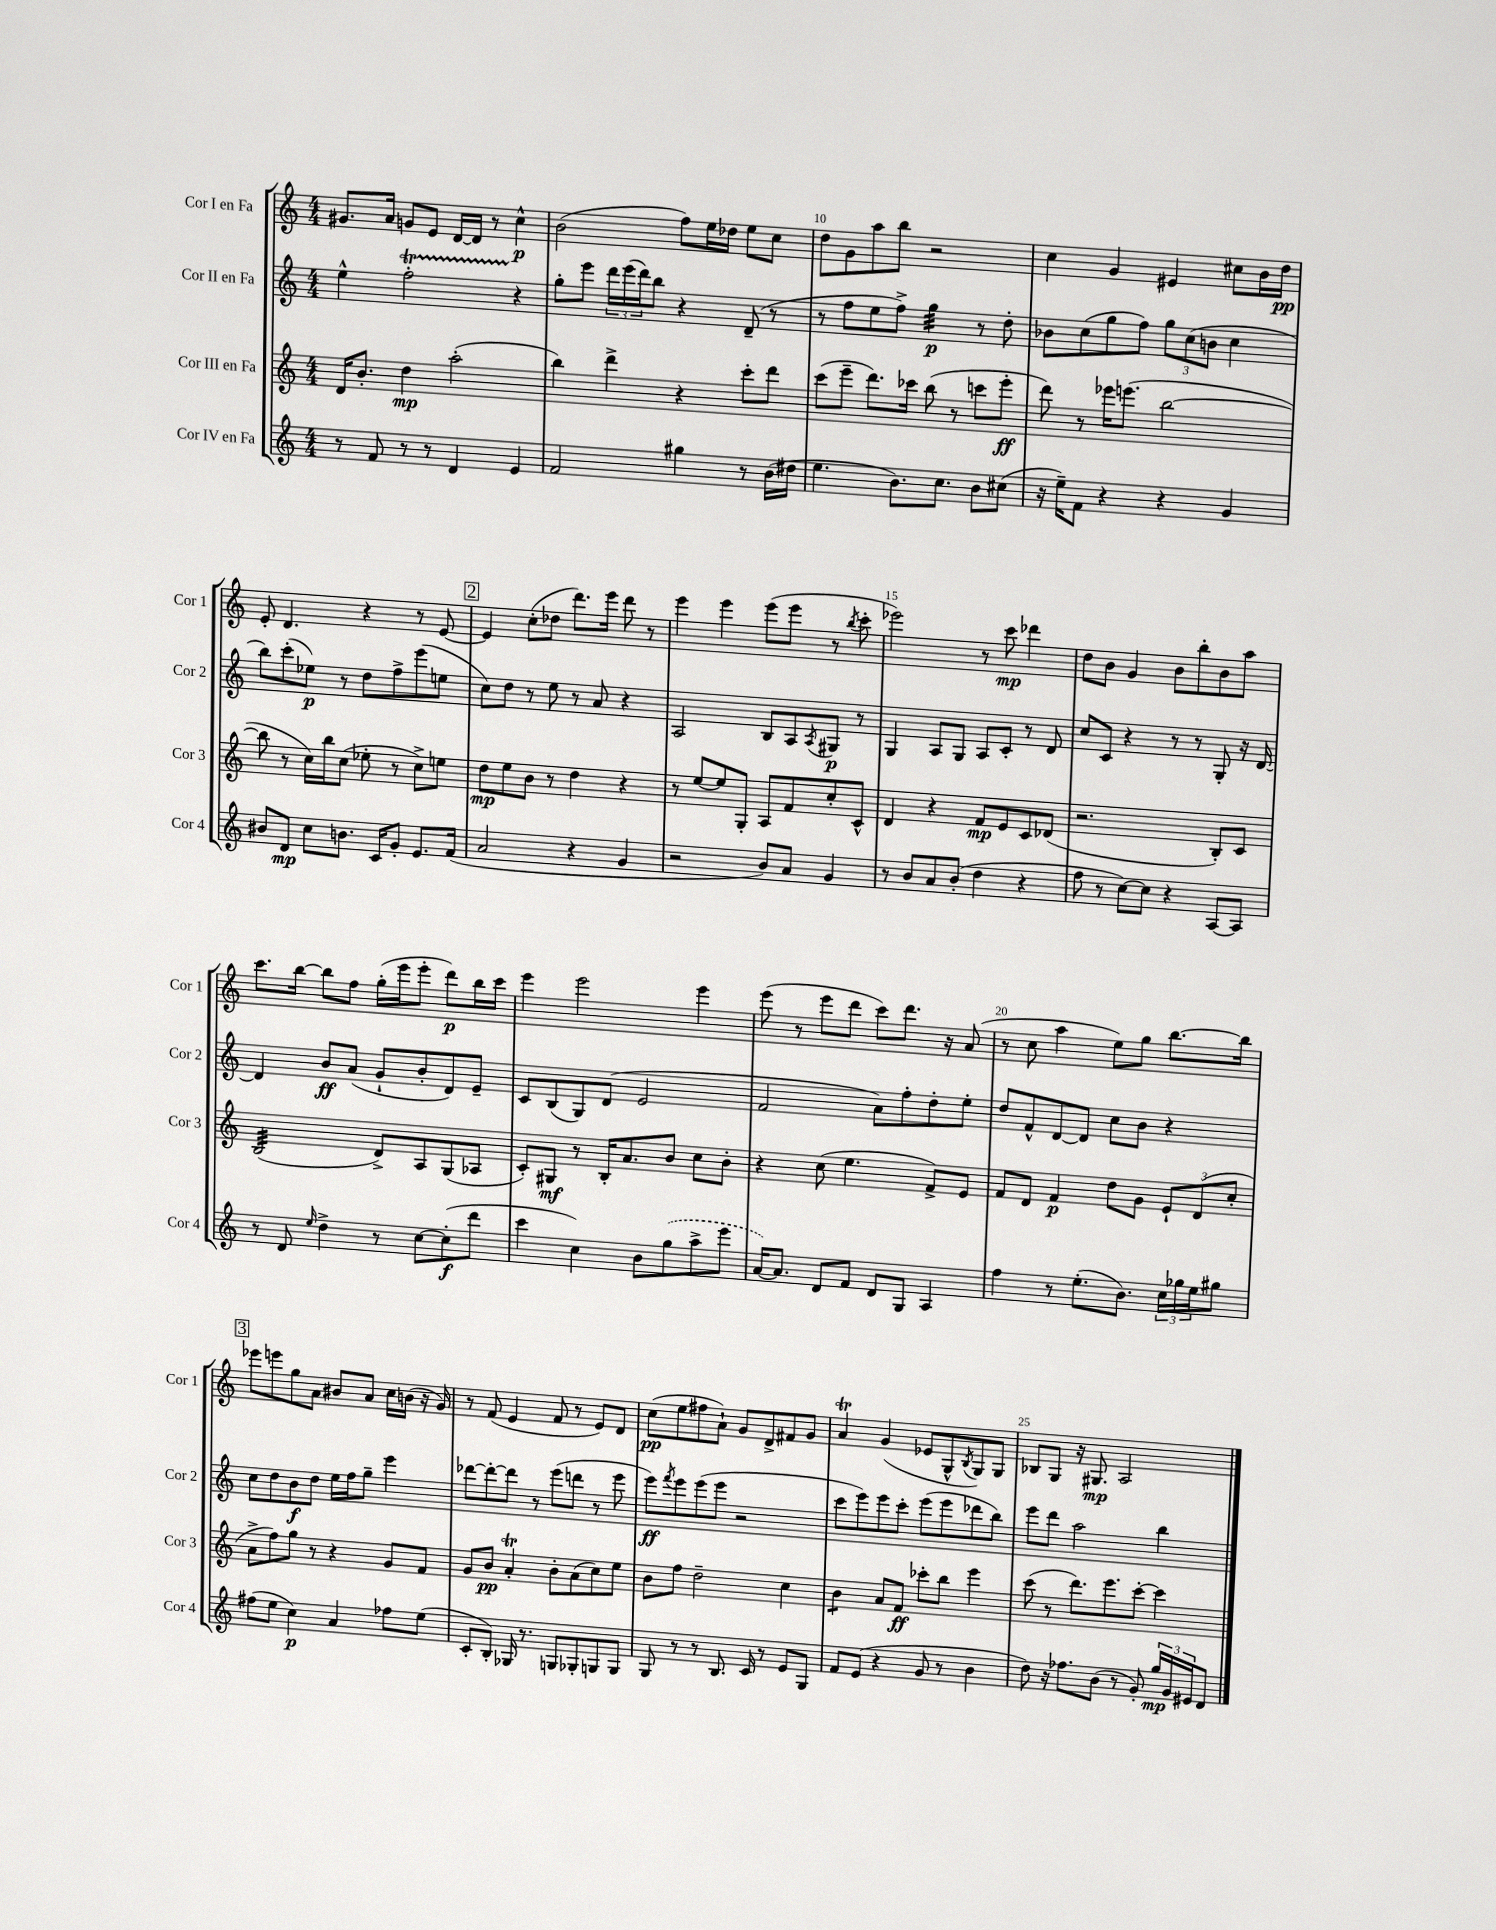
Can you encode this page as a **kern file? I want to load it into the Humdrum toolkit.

**kern	**kern	**kern	**kern
*staff4	*staff3	*staff2	*staff1
*clefG2	*clefG2	*clefG2	*clefG2
*k[]	*k[]	*k[]	*k[]
*M4/4	*M4/4	*M4/4	*M4/4
8r	16d/LK	4ee^^\	8.g#/L
.	8.b'/J	.	.
8f/	.	.	.
.	.	.	16a/Jk
8r	4dd\	2ff'\	8g/L
8r	.	.	8e/J
4d/	(2aa'\	.	[16d/LL
.	.	.	16d/]JJ
.	.	.	8r
4e/	.	4r	4cc^^\
=	=	=	=
2f/	4bb\)	8gg'\L	(2b\
.	.	8eee\J	.
.	4ddd^\	24ddd\LL	.
.	.	(24eee\	.
.	.	24ddd\J)	.
.	.	8bb\J	.
4gg#\	4r	4r	8ff\L)
.	.	.	16ee\L
.	.	.	16dd-\JJ
8r	8ccc'\L	(8d~/	8ee\L
(16b\LL	8ddd\J	8r	8cc\J
16dd#\JJ	.	.	.
=	=	=	=
4.ee\	(8ccc\L	8r	8dd\L
.	8eee~\J	8ff\L	8g\
.	8.ddd\L)	8ee\	8aa\
8.b\L)	.	8ff^\J)	8bb\J
.	16ccc-\Jk	.	.
.	(8bb\	4gg\	2r
8.cc\J	.	.	.
.	8r	.	.
8b\L	8ccc\L	8r	.
(8cc#\J	8eee'\J	8dd'\	.
=	=	=	=
16r	8ddd\)	8b-\L	4cc\
16ee~\LK)	.	.	.
8f\J	8r	(8cc\	.
4r	16eee-\LK	8gg\	4g/
.	(8.eee\J	.	.
.	.	8ff\J)	.
4r	[2bb\	12gg\L	4e#/
.	.	(12cc\	.
.	.	12b\J	.
4g/	.	4cc\	8cc#\L
.	.	.	16b\L
.	.	.	16dd\JJ
=	=	=	=
8b#/L	8bb\]	8bb\L)	8e'/
8d/J	8r	(8ccc'\	4.d/
8cc\L	16cc\LL)	8ee-\J)	.
.	16bb\J	.	.
8.b\J	(8cc\J	8r	.
.	8ee-'\	8dd\L	4r
16c/LK	.	.	.
8g'/J	8r	8ff^\	.
8.e/L	8cc^\L)	(8eee\	8r
.	8ee\J	8ee\J	[8e/
(16f/Jk	.	.	.
=	=	=	=
2a/	8dd\L	8cc\L)	4e/]
.	8ee\	8dd\J	.
.	8b\J	8r	(8cc'\L
.	8r	8ee\	8dd-\J
4r	4dd\	8r	8.ddd\L)
.	.	8a/	.
.	.	.	16eee\Jk
4g/	4r	4r	8ddd\
.	.	.	8r
=	=	=	=
2r	8r	2A/	4eee\
.	[8ee/L	.	.
.	8ee/]	.	4eee\
.	8G'/J	.	.
8b/L)	8A/L	8B/L	(8eee\L
8a/J	8f/	8A/	8eee\J
.	.	8qA/	.
4g/	8cc'/	8G#/J	8r
.	.	.	8qbb/
.	8c^^/J	8r	8ccc'\
=	=	=	=
8r	4d/	4G/	2eee-\)
8b/L	.	.	.
8a/	4r	8A/L	.
(8b'/J	.	8G/J	.
4dd\	8f/L	8A/L	8r
.	8e/	8c'/J	8ccc\
4r	8c/	8r	4ddd-\
.	(8d-/J	8d/	.
=	=	=	=
8ff\	2.r	8cc/L	8dd\L
8r	.	8c/J	8b\J
[8cc\L)	.	4r	4g/
8cc\]J	.	.	.
4r	.	8r	8b\L
.	.	8r	8bb'\
[8A/L	8B'/L)	8G'/	8b\
8A/]J	8c/J	16r	8aa\J
.	.	[16d/	.
=	=	=	=
8r	(2B/	4d/]	8.ccc\L
8d/	.	.	.
.	.	.	[16bb\Jk
16qqee/	.	.	.
4dd^\	.	8b/L	8bb\]L
.	.	(8a/J	8ff\J
8r	8d^/L)	8g`/L	(16gg'\LL
.	.	.	16eee\J
[8cc\L	8A/	8b'/	8eee'\J
(8cc'\]	(8G/	8d/)	8ddd\L)
8ddd\J	8A-/J	8e~/J	16bb\L
.	.	.	16ccc\JJ
=	=	=	=
4ccc\	8c'/L)	8c/L	4eee\
.	8G#/J	(8B/	.
4cc\)	8r	8G/)	2eee\
.	16B'/LK	(8d/J	.
.	8.a/	.	.
8b\L	.	2e/	.
(8gg\	8b/J	.	.
8aa^\	8cc\L	.	4eee\
8eee\J	8b'\J	.	.
=	=	=	=
[16a/LK)	4r	2f/	(8eee\
8.a/]J	.	.	.
.	.	.	8r
8d/L	(8cc\	.	8eee\L
8f/J	4.ee\	.	8ddd\J
8d/L	.	8a\L)	8ccc\L)
8G/J	.	8ff'\	8.ddd\J
4A/	8f^/L)	8dd'\	.
.	.	.	16r
.	8e/J	8ee'\J	(8a/
=	=	=	=
4ff\	8f/L	8dd/L	8r
.	8d/J	8f^^/	8cc\
8r	4f/	[8d/	4aa\
(8.ee'\L	.	8d/]J	.
.	8dd\L	8cc\L	8ee\L)
8.b\J)	.	.	.
.	8g\J	8b\J	8gg\J
24cc\LL	12e`/L	4r	[8.bb\L
24gg-\	.	.	.
24ee\J	(12d/	.	.
8gg#\J	.	.	.
.	12cc'/J	.	.
.	.	.	16bb\]Jk
=	=	=	=
(8ff#\L	8a^\L	8cc\L	8eee-\L
8ee\J	8ff\)	8dd\	8eee\
4cc\)	8gg\J	8b\	8gg\
.	8r	8dd\J	8a\J
4a/	4r	16ee\LL	8b#/L
.	.	16ff\J	.
.	.	8gg~\J	8a/J
8ff-\L	8g/L	4eee\	16cc\LL
.	.	.	(16b\JJ
(8ee\J	8f/J	.	16r
.	.	.	16g/)
=	=	=	=
8c'/L	8g/L	[8ddd-\L	8r
8B'/J)	8b/J	8ddd-'\_	(8f/
16G-/	4a'/	8ddd-\]J	4e/
8.r	.	.	.
.	.	8r	.
8G/L	8b'\L	(8eee\L	8f/
8G-'/	(8a\	8ddd\J	8r
8G/	8cc\)	8r	8e/L)
8G/J	8ee\J	8eee\	8d/J
=	=	=	=
8G/	8b\L	8eee\L)	(8cc\L
.	.	8qfff/	.
8r	8ff\J	8eee\	8ee\
8r	2dd~\	(8eee\	8ff#\
8.B/	.	8eee\J	8a`\J)
.	.	2r	8g/L
16c/	.	.	.
8r	.	.	8d^/
8e/L	4cc\	.	8f#/
8G/J	.	.	8g/J
=	=	=	=
8f/L	4b\	8ccc\L	4a/
(8e/J	.	8eee\)	.
4r	8a/L	8eee\	(4g/
.	8f/J	8ccc'\J	.
8g/	8ccc-'\L	(8eee\L	8e-/L
8r	8bb\J	8eee\	8G^^/
.	.	.	8qB/
4b\	4eee\	8ddd-\	8G/)
.	.	8bb\J)	8G/J
=	=	=	=
8dd\)	(8ccc\	8eee\L	8B-/L
16r	8r	8ddd\J	8G/J
8.ff-\L	.	.	.
.	8.ddd\L)	2aa\	16r
.	.	.	8.G#/
(8b\J	.	.	.
.	8.eee\	.	.
8r	.	.	2A/
8g'/)	[8ccc'\J	.	.
24gg/LL	4ccc\]	4bb\	.
24g/	.	.	.
24e#/J	.	.	.
8d/J	.	.	.
==	==	==	==
*-	*-	*-	*-
